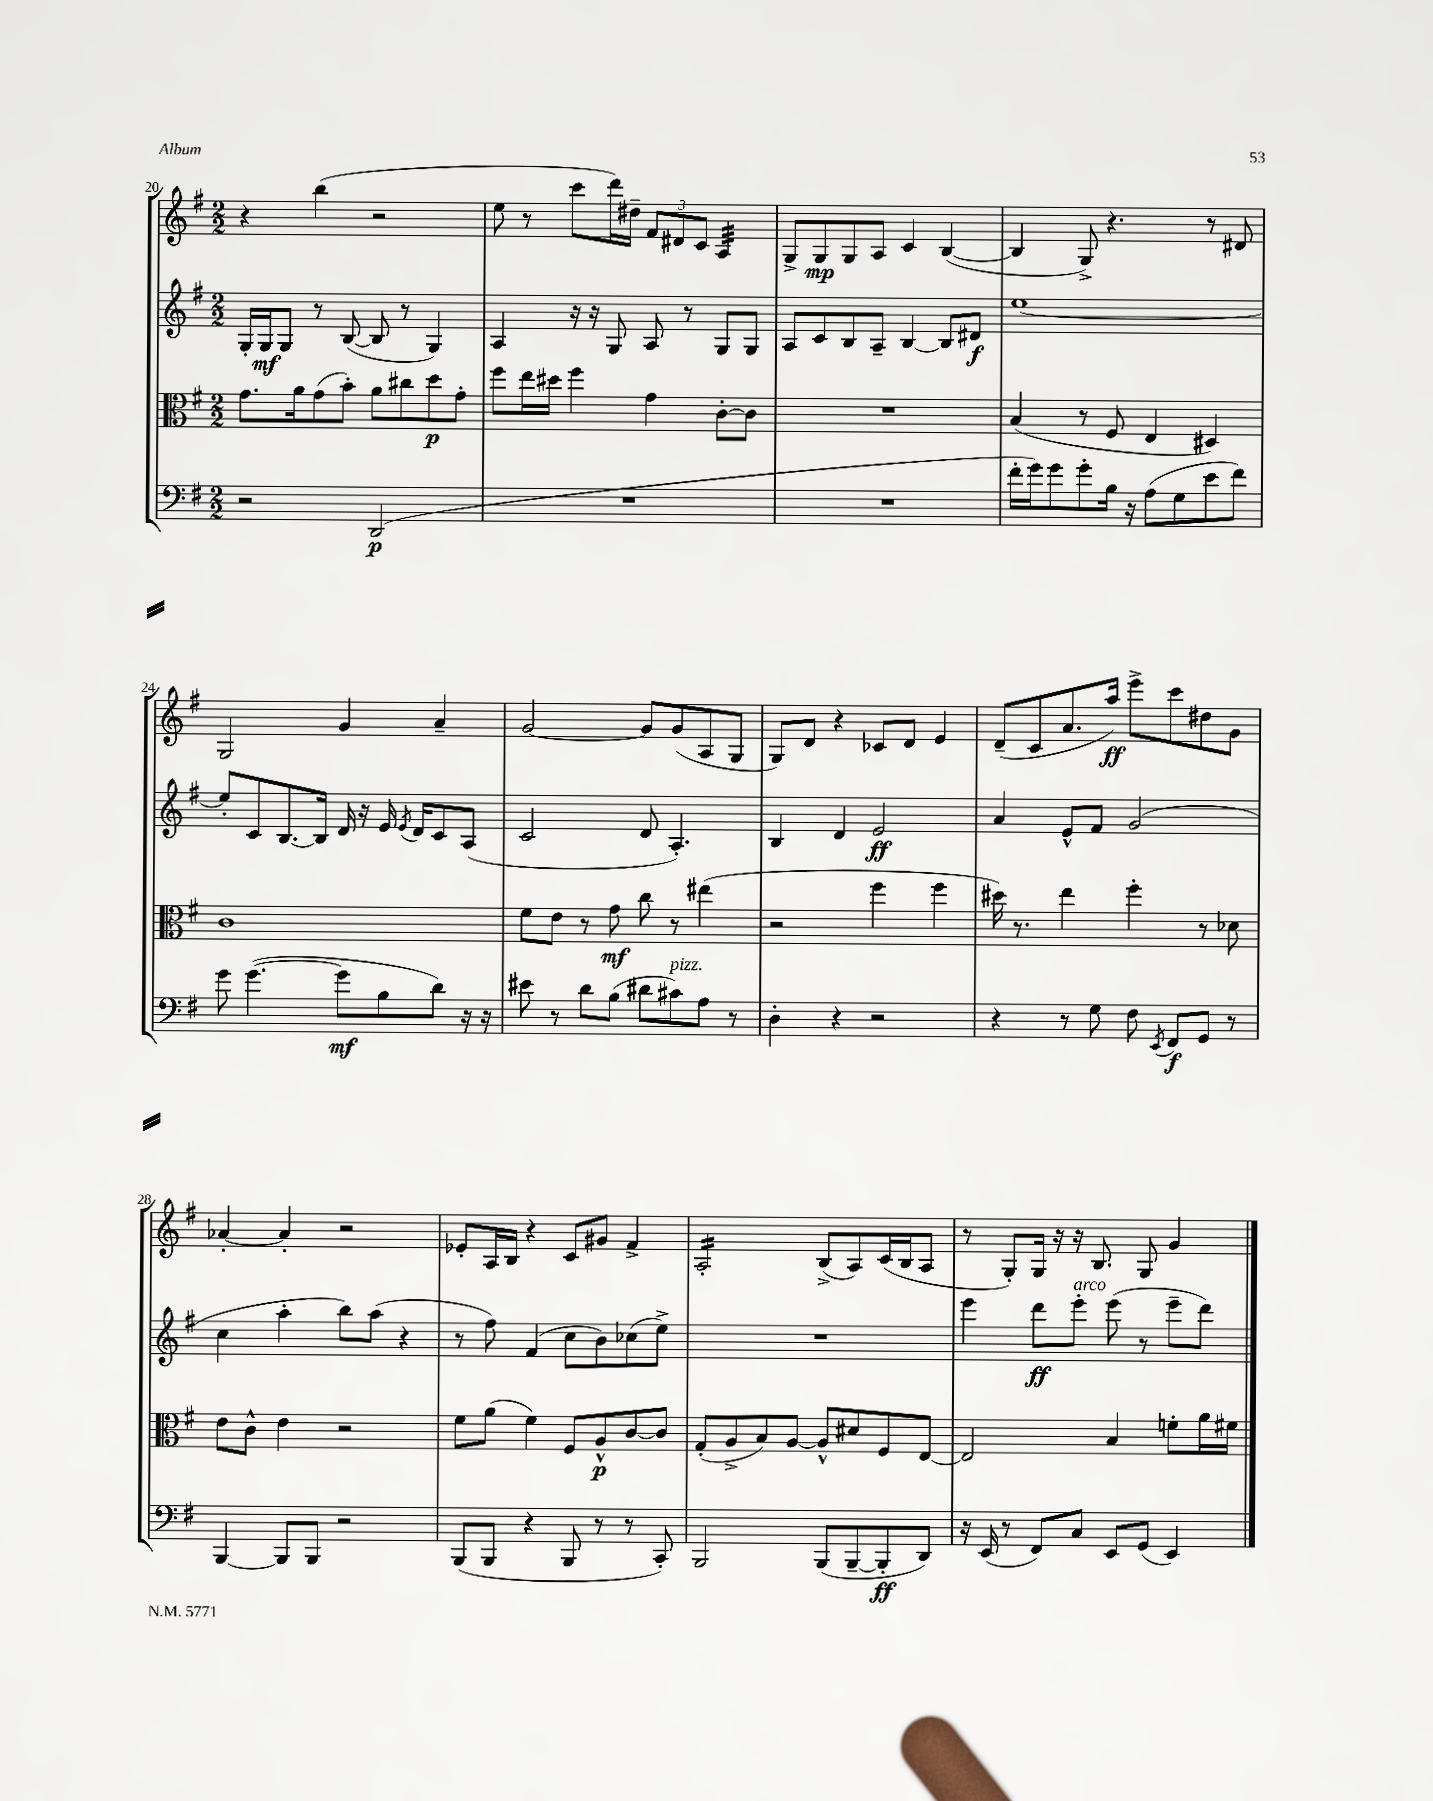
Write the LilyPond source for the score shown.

<<
\new StaffGroup <<
\new Staff = "s0" {
    \clef treble \key g \major \numericTimeSignature \time 2/2
    \autoBeamOff r4 b''4( r2 |
    e''8 r8 c'''8[ d'''16) dis''16]-- \tuplet 3/2 { fis'8[ dis'8 c'8] } a4:32 |
    g8[-> g8\mp g8 a8] c'4 b4~( |
    b4 g8->) r4. r8 dis'8 |
    g2 g'4 a'4-- |
    g'2~ g'8[ g'8( a8 g8] |
    g8[) d'8] r4 ces'8[ d'8] e'4 |
    d'8[--( c'8 a'8. a''16]\ff) e'''8[-> c'''8 dis''8 g'8] |
    aes'4~-. aes'4-. r2 |
    ees'8[-. a16 b16] r4 c'8[ gis'8] fis'4-> |
    a2:16-. b8[->( a8) c'16( b16 a8] |
    r8 g8[-.) g16] r16 r16 b8. g8 g'4 \bar "|." |
}
\new Staff = "s1" {
    \clef treble \key g \major \numericTimeSignature \time 2/2
    \autoBeamOff g16[-. g16\mf g8] r8 b8~( b8 r8 g4) |
    a4 r16 r16 g8 a8 r8 g8[ g8] |
    a8[ c'8 b8 a8]-- b4~ b8[ dis'8]\f |
    e''1~ |
    e''8[-. c'8 b8.~ b16] d'16 r16 e'16 \acciaccatura { e'8 } d'16[ c'8 a8]( |
    c'2 d'8 a4.-.) |
    b4 d'4 e'2\ff |
    a'4 e'8[-^ fis'8] g'2( |
    c''4 a''4-. b''8[) a''8]( r4 |
    r8 fis''8) fis'4( c''8[ b'8) ces''8( e''8]->) |
    R1 |
    e'''4 d'''8[\ff e'''8]-.^\markup { \italic "arco" } e'''8( r8 e'''8[-- d'''8]) \bar "|." |
}
\new Staff = "s2" {
    \clef alto \key g \major \numericTimeSignature \time 2/2
    \autoBeamOff g'8.[ a'16 g'8( b'8]-.) a'8[ cis''8 d''8\p g'8]-. |
    fis''8[ e''16 dis''16] fis''4 g'4 c'8[~-. c'8] |
    R1 |
    b4( r8 fis8 e4 dis4) |
    c'1 |
    fis'8[ e'8] r8 g'8\mf c''8 r8 eis''4( |
    r2 fis''4 fis''4 |
    dis''16) r8. e''4 fis''4-. r8 des'8 |
    e'8[ c'8]-^ e'4 r2 |
    fis'8[ a'8]( fis'4) fis8[ a8-^\p c'8~ c'8] |
    g8[-.( a8-> b8) a8]~ a8[-^ dis'8 fis8 e8]~ |
    e2 b4 f'8[-. a'16 fis'16] \bar "|." |
}
\new Staff = "s3" {
    \clef bass \key g \major \numericTimeSignature \time 2/2
    \autoBeamOff r2 d,2\p( |
    R1 |
    R1 |
    fis'16[-. g'16) g'8 g'8-. b16] r16 a8[( g8 e'8 fis'8]) |
    g'8 g'4.~( g'8[\mf b8 d'8]) r16 r16 |
    eis'8 r8 d'8[ b8]( dis'8[ cis'8^\markup { \italic "pizz." }) a8] r8 |
    d4-. r4 r2 |
    r4 r8 g8 fis8 \acciaccatura { e,8 } fis,8[\f g,8] r8 |
    b,,4~ b,,8[ b,,8] r2 |
    b,,8[( b,,8] r4 b,,8 r8 r8 c,8-.) |
    b,,2 b,,8[( b,,8~-- b,,8-.\ff d,8]) |
    r16 e,16( r8 fis,8[) c8] e,8[ g,8]( e,4) \bar "|." |
}
>>
>>
\layout { \context { \Score currentBarNumber = #20 } }
